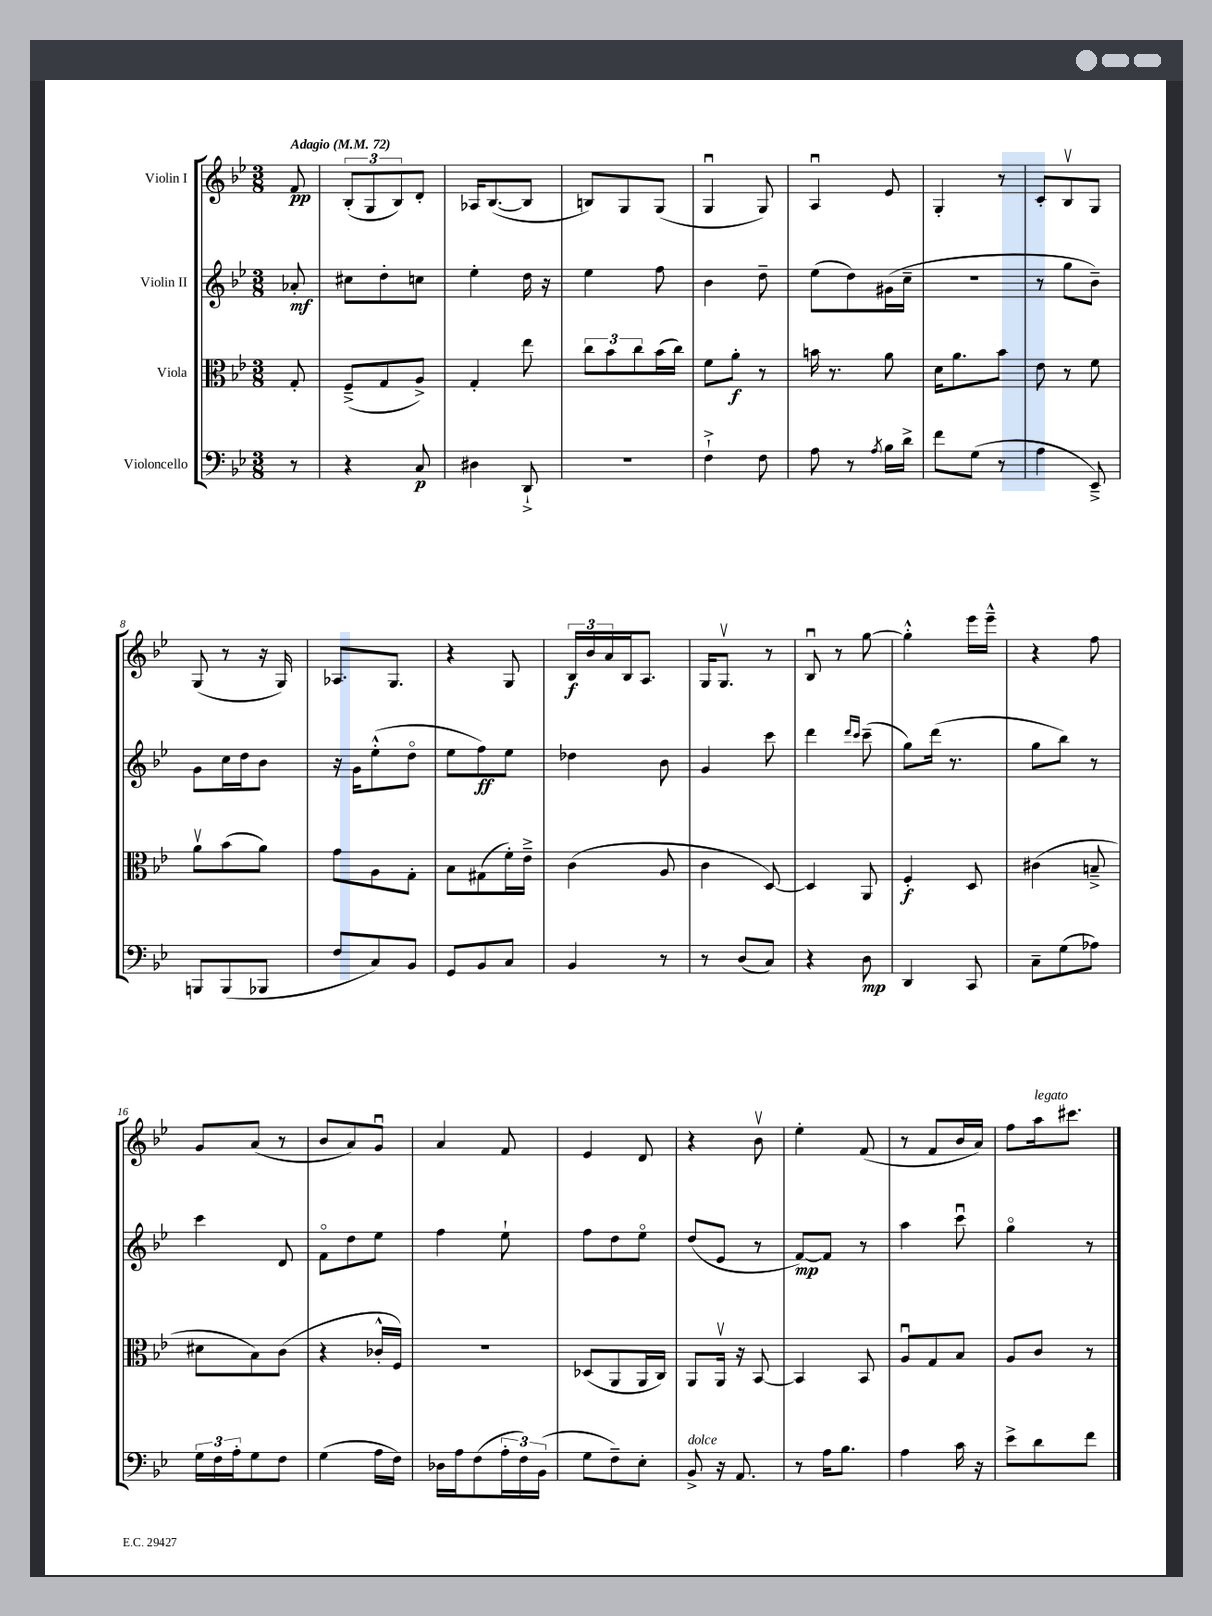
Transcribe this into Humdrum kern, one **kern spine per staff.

**kern	**dynam	**kern	**dynam	**kern	**dynam	**kern	**dynam
*part4	*part4	*part3	*part3	*part2	*part2	*part1	*part1
*staff4	*staff4	*staff3	*staff3	*staff2	*staff2	*staff1	*staff1
*I"Violoncello	*	*I"Viola	*	*I"Violin II	*	*I"Violin I	*
*clefF4	*	*clefC3	*	*clefG2	*	*clefG2	*
*k[b-e-]	*	*k[b-e-]	*	*k[b-e-]	*	*k[b-e-]	*
*M3/8	*	*M3/8	*	*M3/8	*	*M3/8	*
*MM72	*	*MM72	*	*MM72	*	*MM72	*
=	=	=	=	=	=	=	=
!	!	!	!	!	!	!LO:TX:a:B:t=Adagio	!
8r	.	8G'/	.	8a-X'/	mf	8f/	pp
=1	=1	=1	=1	=1	=1	=1	=1
4r	.	(8F~^/L	.	8cc#X\L	.	(12B-'/L	.
.	.	.	.	.	.	12G/	.
.	.	8G/	.	8dd'\	.	.	.
.	.	.	.	.	.	12B-/)	.
8C/	p	8A^/J)	.	8ccn\J	.	8d'/J	.
=2	=2	=2	=2	=2	=2	=2	=2
4D#X\	.	4G'/	.	4ee-'\	.	16A-X/KL	.
.	.	.	.	.	.	([8.B-/	.
8DD`^/	.	8ee-\	.	16dd\	.	8B-/J]	.
.	.	.	.	16r	.	.	.
=3	=3	=3	=3	=3	=3	=3	=3
4.r	.	12cc\L	.	4ee-\	.	8Bn/L)	.
.	.	12b-\	.	.	.	.	.
.	.	.	.	.	.	8G/	.
.	.	12cc\	.	.	.	.	.
.	.	(16b-\L	.	8ff\	.	(8G/J	.
.	.	16cc\JJ)	.	.	.	.	.
=4	=4	=4	=4	=4	=4	=4	=4
4F`^\	.	8f\L	.	4b-\	.	4Gu/	.
.	.	8a'\J	f	.	.	.	.
8F\	.	8r	.	8dd~\	.	8G/)	.
=5	=5	=5	=5	=5	=5	=5	=5
8A\	.	16bn\	.	(8ee-\L	.	4Au/	.
.	.	8.r	.	.	.	.	.
8r	.	.	.	8dd\)	.	.	.
8qA/	.	.	.	.	.	.	.
16B-\LL	.	8a\	.	(16g#X\L	.	8e-/	.
16d^\JJ	.	.	.	16cc~\JJ	.	.	.
=6	=6	=6	=6	=6	=6	=6	=6
8f\L	.	16d\KL	.	4.r	.	4G'/	.
.	.	8.a\	.	.	.	.	.
(8G\J	.	.	.	.	.	.	.
8r	.	8b-\J	.	.	.	8r	.
=7	=7	=7	=7	=7	=7	=7	=7
4A\	.	8e-\	.	8r	.	8c'/L	.
.	.	8r	.	8gg\L	.	8B-v/	.
8EE-~^/)	.	8f\	.	8b-~\J)	.	8G/J	.
!!LO:LB:g=z
=8	=8	=8	=8	=8	=8	=8	=8
8BBBn/L	.	8av\L	.	8g\L	.	(8G/	.
(8BBB/	.	(8b-\	.	16cc\L	.	8r	.
.	.	.	.	16dd\J	.	.	.
8BBB-X/J	.	8a\J)	.	8b-\J	.	16r	.
.	.	.	.	.	.	16G/)	.
=9	=9	=9	=9	=9	=9	=9	=9
8F/L	.	8g\L	.	16r	.	8.A-X/L	.
.	.	.	.	16g\KL	.	.	.
8C/)	.	8A\	.	(8ee-'^^\	.	.	.
.	.	.	.	.	.	8.G/J	.
8BB-/J	.	8G'\J	.	8dd\J	.	.	.
=10	=10	=10	=10	=10	=10	=10	=10
8GG/L	.	8B-\L	.	8ee-\L	.	4r	.
8BB-/	.	(8G#X\	.	8ff\)	ff	.	.
8C/J	.	16f'\L)	.	8ee-\J	.	8G/	.
.	.	16e-~^\JJ	.	.	.	.	.
=11	=11	=11	=11	=11	=11	=11	=11
4BB-/	.	(4c\	.	4dd-X\	.	24B-/LL	f
.	.	.	.	.	.	24b-/	.
.	.	.	.	.	.	24a/	.
.	.	.	.	.	.	16B-/J	.
.	.	.	.	.	.	8.A/J	.
8r	.	8A/	.	8b-\	.	.	.
=12	=12	=12	=12	=12	=12	=12	=12
8r	.	4c\	.	4g/	.	16G/KL	.
.	.	.	.	.	.	8.Gv/J	.
(8D/L	.	.	.	.	.	.	.
8C/J)	.	[8D/)	.	8ccc\	.	8r	.
=13	=13	=13	=13	=13	=13	=13	=13
4r	.	4D/]	.	4ddd\	.	8B-u/	.
.	.	.	.	.	.	8r	.
.	.	.	.	16qqddd/LL	.	.	.
.	.	.	.	16qqccc/JJ	.	.	.
8D\	mp	8AA/	.	(8ccc~\	.	[8gg\	.
=14	=14	=14	=14	=14	=14	=14	=14
4DD/	.	4F'/	f	8gg\L)	.	4gg'^^\]	.
.	.	.	.	(16ddd\Jk	.	.	.
.	.	.	.	8.r	.	.	.
8CC/	.	8D/	.	.	.	16eee-\LL	.
.	.	.	.	.	.	16eee-~^^\JJ	.
=15	=15	=15	=15	=15	=15	=15	=15
8C~\L	.	(4c#X\	.	8gg\L	.	4r	.
(8G\	.	.	.	8bb-\J)	.	.	.
8A-X\J)	.	8Bn~^/	.	8r	.	8ff\	.
!!LO:LB:g=z
=16	=16	=16	=16	=16	=16	=16	=16
24G\LL	.	8d#X\L	.	4ccc\	.	8g/L	.
24F\	.	.	.	.	.	.	.
24A'\J	.	.	.	.	.	.	.
8G\	.	8B-\)	.	.	.	(8a/J	.
8F\J	.	(8c\J	.	8d/	.	8r	.
=17	=17	=17	=17	=17	=17	=17	=17
(4G\	.	4r	.	8f\L	.	8b-/L	.
.	.	.	.	8dd\	.	8a/)	.
16A\LL	.	16c-X'^^/LL	.	8ee-\J	.	8gu/J	.
16F\JJ)	.	16F/JJ)	.	.	.	.	.
=18	=18	=18	=18	=18	=18	=18	=18
16D-X\LL	.	4.r	.	4ff\	.	4a/	.
16A\J	.	.	.	.	.	.	.
(8F\	.	.	.	.	.	.	.
24A'\L	.	.	.	8ee-`\	.	8f/	.
24F\)	.	.	.	.	.	.	.
(24BB-\JJ	.	.	.	.	.	.	.
=19	=19	=19	=19	=19	=19	=19	=19
8G\L	.	(8D-X/L	.	8ff\L	.	4e-/	.
8F~\)	.	8AA/	.	8dd\	.	.	.
8E-'\J	.	16AA/L	.	8ee-\J	.	8d/	.
.	.	16C/JJ)	.	.	.	.	.
=20	=20	=20	=20	=20	=20	=20	=20
!LO:TX:a:i:t=dolce	!	!	!	!	!	!	!
8BB-^/	.	8AA/L	.	(8dd/L	.	4r	.
16r	.	16AAv/Jk	.	8e-/J	.	.	.
8.AA/	.	16r	.	.	.	.	.
.	.	[8BB-/	.	8r	.	8b-v\	.
=21	=21	=21	=21	=21	=21	=21	=21
8r	.	4BB-/]	.	[8f/L)	mp	4ee-'\	.
16A\KL	.	.	.	8f/J]	.	.	.
8.B-\J	.	.	.	.	.	.	.
.	.	8BB-/	.	8r	.	(8f/	.
=22	=22	=22	=22	=22	=22	=22	=22
4A\	.	8Au/L	.	4aa\	.	8r	.
.	.	8G/	.	.	.	8f/L	.
16c\	.	8B-/J	.	8cccu\	.	16b-/L	.
16r	.	.	.	.	.	16a/JJ)	.
=23	=23	=23	=23	=23	=23	=23	=23
8e-^\L	.	8A/L	.	4gg\	.	8ff\L	.
!	!	!	!	!	!	!LO:TX:a:i:t=legato	!
8d\	.	8c/J	.	.	.	16aa\k	.
.	.	.	.	.	.	8.ccc#X\J	.
8f\J	.	8r	.	8r	.	.	.
==	==	==	==	==	==	==	==
*-	*-	*-	*-	*-	*-	*-	*-
